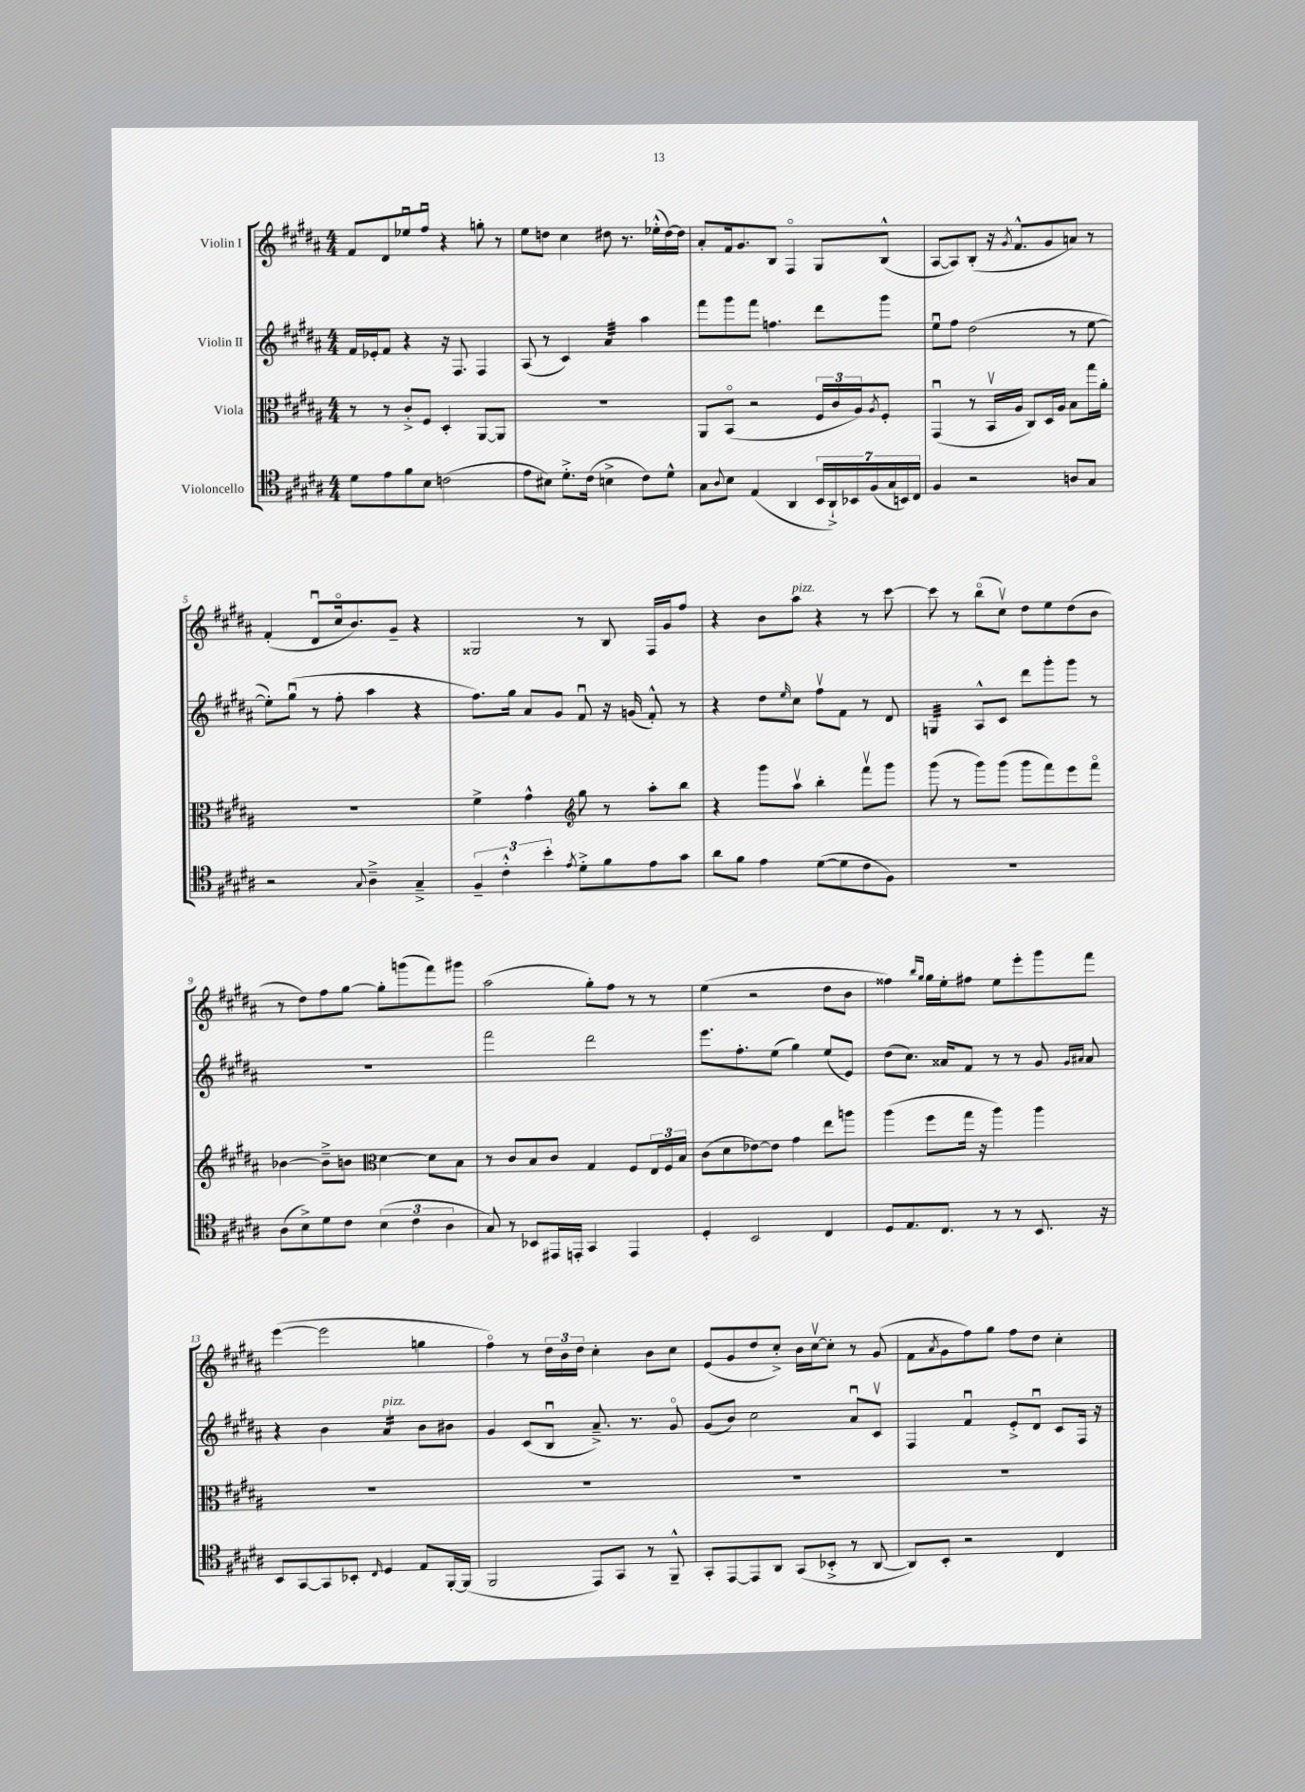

**kern	**kern	**kern	**kern
*staff4	*staff3	*staff2	*staff1
*clefC4	*clefC3	*clefG2	*clefG2
*k[f#c#g#d#a#]	*k[f#c#g#d#a#]	*k[f#c#g#d#a#]	*k[f#c#g#d#a#]
*M4/4	*M4/4	*M4/4	*M4/4
8d#	8r	16f#	8f#
.	.	16e-'	.
8e	8r	8f#	8d#
8f#	8c#'^	4r	8ee-u
8B	8F#	.	8ff#u
(2c	4D#'	16r	4r
.	.	8.F#	.
.	[8AA#	4F#	8gg'
.	8AA#]	.	8r
=	=	=	=
8e	1r	(8A#	8ee
8B#)	.	8r	8dd
8.d#'^	.	4c#)	4cc#
(16c#	.	.	.
4B^	.	4a#	8dd#
.	.	.	8.r
8c#)	.	4aa#	.
.	.	.	(16ee-'^^
8d#^^	.	.	[16dd#)
.	.	.	16dd#]
=	=	=	=
8G#	8AA#	8fff#	8a#'
8qqA#	.	.	.
8B	(8BBo	8ggg#	16f#
.	.	.	8.g#
(4E	2r	8fff#	.
.	.	4.ff	8B
4AA#	.	.	4F#o
28BB	24F#	8ddd#	8G#
28AA#`^)	.	.	.
.	24c#	.	.
28BB-	.	.	.
.	24A#)	.	.
(28F#	.	.	.
.	8qA#	.	.
.	8F#'	8ggg#	(8B^^
28G#	.	.	.
28BB)	.	.	.
28C#	.	.	.
=	=	=	=
4F#	(4GG#u	8eeu	[8A#
.	.	8ff#	8A#])
2r	8r	(2dd#	(8B'
.	16BBv	.	16r
.	.	.	8qg#
.	16A#	.	8.f#^^
.	8C#)	.	.
.	16D#	.	8g#
.	16A#	.	.
8A	8B	8r	8a)
8G#	16gg#	[8ee	8r
.	16a#'	.	.
=	=	=	=
2r	1r	8ee'])	(4f#'
.	.	(8gg#u	.
.	.	8r	8d#u
.	.	8ff#'	16cc#o
.	.	.	8.b)
8qqG#	.	.	.
4A#~^	.	4aa#	.
.	.	.	8g#~
4G#~^	.	4r	4r
=	=	=	=
6F#~	4f#^	8.ff#)	2G##
6c#'^^	.	.	.
.	.	16gg#	.
.	4g#^^	8a#	.
6b'	.	.	.
.	.	8g#	.
*	*clefG2	*	*
8qe	.	.	.
8d#'^	8gg#	8f#u	8r
8f#	8r	16r	8B
.	.	(16g	.
8e	8aa#'	8f#'^^)	16F#
.	.	.	16g#
8g#	8bb	8r	8ff#
=	=	=	=
8a#	4r	4r	4r
8f#	.	.	.
4e	8ggg#	8dd#	8b
.	.	16qqee	.
.	8aa#v	8cc#	8aa#
([8d#	4bb'	8ff#v	4r
8d#]	.	8f#	.
8c#	8fff#v	8r	8r
8F#)	8ggg#	8d#	[8ccc#
=	=	=	=
1r	(8ggg#	4G	8ccc#]
.	8r	.	8r
.	8ggg#)	8A#^^	(8bbo
.	(8ggg#	8c#	8cc#v)
.	8ggg#	8ddd#	8dd#
.	8fff#)	8ggg#'	8ee
.	8eee	8ggg#	(8dd#
.	8fff#o	8r	8b
=	=	=	=
(8A#	[4b-	1r	8r
8B^)	.	.	8dd#)
8d#	8b-~^]	.	8ff#
8c#	8b	.	[8gg#
*	*clefC3	*	*
(6B	[4d#	.	8gg#']
.	.	.	(8ggg
6c#	.	.	.
.	8d#]	.	8fff#)
6A#	.	.	.
.	8B	.	8ggg#
=	=	=	=
8G#)	8r	2fff#	(2aa#
8r	8c#	.	.
8BB-	8B	.	.
16EE#	8c#	.	.
16EE'	.	.	.
4GG#	4G#	2ddd#	8gg#')
.	.	.	8ff#
4EE	8F#	.	8r
.	24E	.	8r
.	24F#	.	.
.	24B	.	.
=	=	=	=
4D#'	(8c#	8.eee	(4ee
.	8d#	.	.
.	.	8.ff#'	.
2BB	[8e-)	.	2r
.	8e-]	(8ee	.
.	4g#	4gg#)	.
4C#	8ee	(8ee	8dd#
.	8aa	8e)	8b
=	=	=	=
8D#	(4aa#	(8dd#	4ff##)
8.E	.	8.cc#)	.
.	.	.	16qqbb
.	.	.	16qqgg#
.	8ff#	.	16gg#
8.C#	.	16a##	16ee'
.	16gg#	8f#	8ff#
.	16r	.	.
8r	4aa#)	8r	8ee
8r	.	8r	8eee'
8.BB	4aa#	8g#	8ggg#
.	.	16qqg#	.
.	.	16qqa#	.
.	.	8a#	8fff#
16r	.	.	.
=	=	=	=
8BB	1r	4r	([4eee
[8GG#	.	.	.
8GG#]	.	4b	2eee]
8BB-'	.	.	.
16qqC#	.	.	.
4D#	.	4a#	.
8E	.	8b	4gg
[16FF#'	.	8b#	.
(16FF#]	.	.	.
=	=	=	=
2FF#	1r	4g#	4ff#o)
.	.	(8c#	8r
.	.	8Bu	24dd#
.	.	.	24b
.	.	.	24dd#
8EE)	.	8.a#~^)	4cc#'
8GG#	.	.	.
.	.	8.r	.
8r	.	.	8b
8FF#~^^	.	8g#o	8cc#
=	=	=	=
8GG#'	1r	(8g#	(8e
[8EE	.	8b)	8g#
8EE]	.	2cc#	8dd#
8AA#	.	.	8cc#'^)
(8GG#	.	.	16b
.	.	.	[16cc#v
8BB-'^	.	.	8cc#']
8r	.	8a#u	8r
[8AA#	.	8c#v	(8g#
=	=	=	=
8AA#])	1r	4F#	8f#
.	.	.	8qa#
8BB'	.	.	8g#
2r	.	4f#u	8ff#)
.	.	.	8gg#
.	.	8e'^	8ff#
.	.	8d#u	8dd#
4C#	.	8c#	4cc#'
.	.	16F#	.
.	.	16r	.
==	==	==	==
*-	*-	*-	*-
